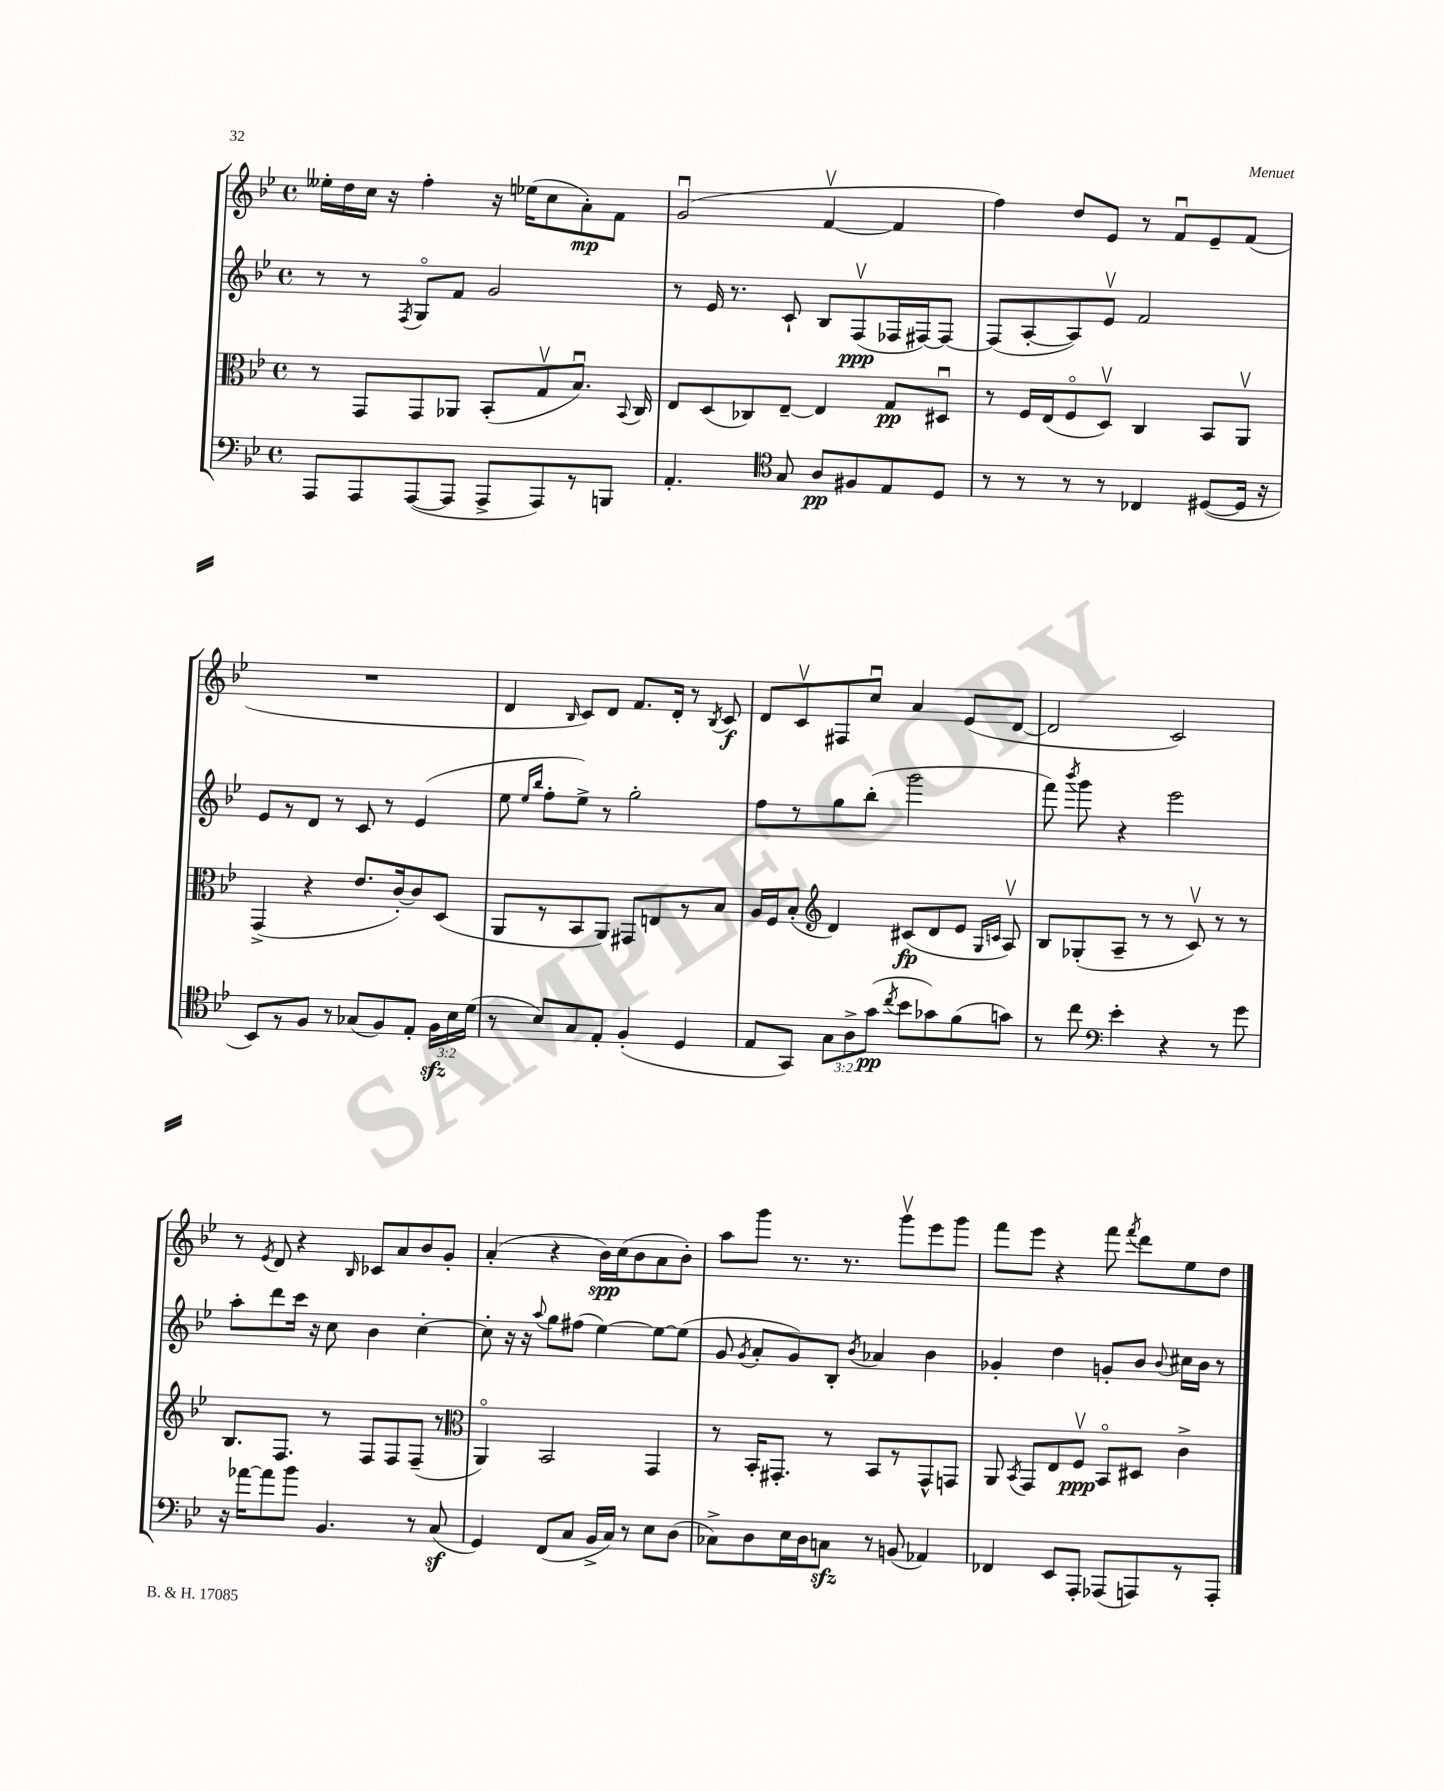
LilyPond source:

<<
\new StaffGroup <<
\new Staff = "s0" {
    \clef treble \key bes \major \defaultTimeSignature \time 4/4
    \autoBeamOff eeses''16[-. d''16 c''16] r16 f''4-. r16 ees''16[( c''8 a'8-.\mp) f'8] |
    g'2\downbow( f'4~\upbow f'4 |
    f''4) d''8[ ees'8] r8 f'8[\downbow ees'8-- f'8]( |
    R1 |
    d'4 \grace { bes16 } c'8[) d'8] f'8.[ d'16]-. r8 \acciaccatura { bes8 } c'8\f |
    d'8[ c'8\upbow fis8 c''8]\downbow a'4 ees'8[( d'8]~ |
    d'2 c'2) |
    r8 \acciaccatura { ees'8 } d'8 r4 \grace { bes16 } ces'8[ a'8 bes'8 g'8]-. |
    a'4-.( r4 bes'16[\spp) c''16( bes'8 a'8 bes'8]-.) |
    a''8[ g'''8] r8. r8. g'''8[\upbow ees'''8 g'''8] |
    f'''8[ ees'''8] r4 f'''8 \acciaccatura { f'''8 } d'''8[ ees''8 d''8] \bar "|." |
}
\new Staff = "s1" {
    \clef treble \key bes \major \defaultTimeSignature \time 4/4
    \autoBeamOff r8 r8 \acciaccatura { f8 } g8[\flageolet f'8] g'2 |
    r8 ees'16 r8. c'8-! bes8[ f8\upbow\ppp( fes16 fis16~) fis8]~ |
    fis8[( a8~-. a8) ees'8]\upbow f'2 |
    ees'8[ r8 d'8] r8 c'8 r8 ees'4( |
    ees''8 \grace { ees''16[ bes''16] } f''8[-. ees''8]->) r8 g''2-. |
    f''8[ r8 g''8 bes''8]-.( g'''2 |
    f'''8) \acciaccatura { bes'''8 } g'''8 r4 ees'''2 |
    a''8[-. d'''8 c'''16] r16 c''8 bes'4 c''4~-. |
    c''8-. r16 r16 \appoggiatura { a''8 } g''8[ fis''8]( ees''4~) ees''8[~ ees''8]( |
    g'8 \acciaccatura { g'8 } a'8[-. g'8) bes8]-. \acciaccatura { bes'8 } aes'4 bes'4 |
    ges'4-. d''4 g'8[-. bes'8] \appoggiatura { bes'8 } cis''16[ bes'16] r8 \bar "|." |
}
\new Staff = "s2" {
    \clef alto \key bes \major \defaultTimeSignature \time 4/4
    \autoBeamOff r8 g,8[ g,8 aes,8] bes,8[-.( g8\upbow bes8.]\downbow) \appoggiatura { bes,8 } c16 |
    ees8[ d8( ces8) ees8]~-- ees4 g8[\pp dis8]\downbow |
    r8 f16[ ees16( f8\flageolet d8]\upbow) c4 bes,8[ a,8]\upbow |
    g,4->( r4 ees'8.[ c'16~-.) c'8 d8]( |
    a,8[ r8 bes,8 a,8]) gis,8[ e8 r8 bes8] |
    a16[ f16 bes8]-.( \clef treble d'4) cis'8[\fp( d'8 ees'8] \grace { g16[ c'16] } a8\upbow) |
    bes8[ ges8-.( a8]-- r8 r8 c'8\upbow) r8 r8 |
    bes8.[ f8.] r8 f8[ f8 f8]--( r8 |
    \clef alto a,4\flageolet) bes,2 g,4 |
    r8 bes,16[-. gis,8.]-. r8 bes,8[ r8 gis,8-^ g,8] |
    a,8 \acciaccatura { bes,8 } g,8[ ees8 f8]\upbow\ppp bes,8[\flageolet dis8] c'4-> \bar "|." |
}
\new Staff = "s3" {
    \clef bass \key bes \major \defaultTimeSignature \time 4/4 \override Staff.TupletNumber.text = #tuplet-number::calc-fraction-text
    \autoBeamOff a,,8[ a,,8 a,,8~( a,,8] a,,8[-> a,,8) r8 b,,8] |
    a,4.-. \clef tenor g8 a8[\pp fis8 ees8 d8] |
    r8 r8 r8 r8 ces4 dis8[~( dis16] r16 |
    bes,8[) r8 f8] r8 ges8[( f8) ees8]-. \tuplet 3/2 { f16[\sfz bes16 d'16]( } |
    r8 bes8[) g8 ees8]-. f4-.( d4 |
    ees8[ g,8]) \tuplet 3/2 { g8[ a8-> g'8]\pp( } \acciaccatura { c''8 } bes'8[ ges'8) f'8( g'8]) |
    r8 c''8 \clef bass ees'4-. r4 r8 g'8 |
    r16 aes'16[~ aes'8 bes'8] bes,4. r8 c8\sf( |
    g,4) f,8[( c8] bes,16[-> c16]) r8 ees8[ d8]( |
    ces8[->) d8 ees16 d16 c8]\sfz r8 b,8( aes,4) |
    fes,4 ees,8[ a,,8]-. aes,,8[( a,,8) r8 a,,8]-. \bar "|." |
}
>>
>>
\layout { \context { \Score \remove "Bar_number_engraver" } }
